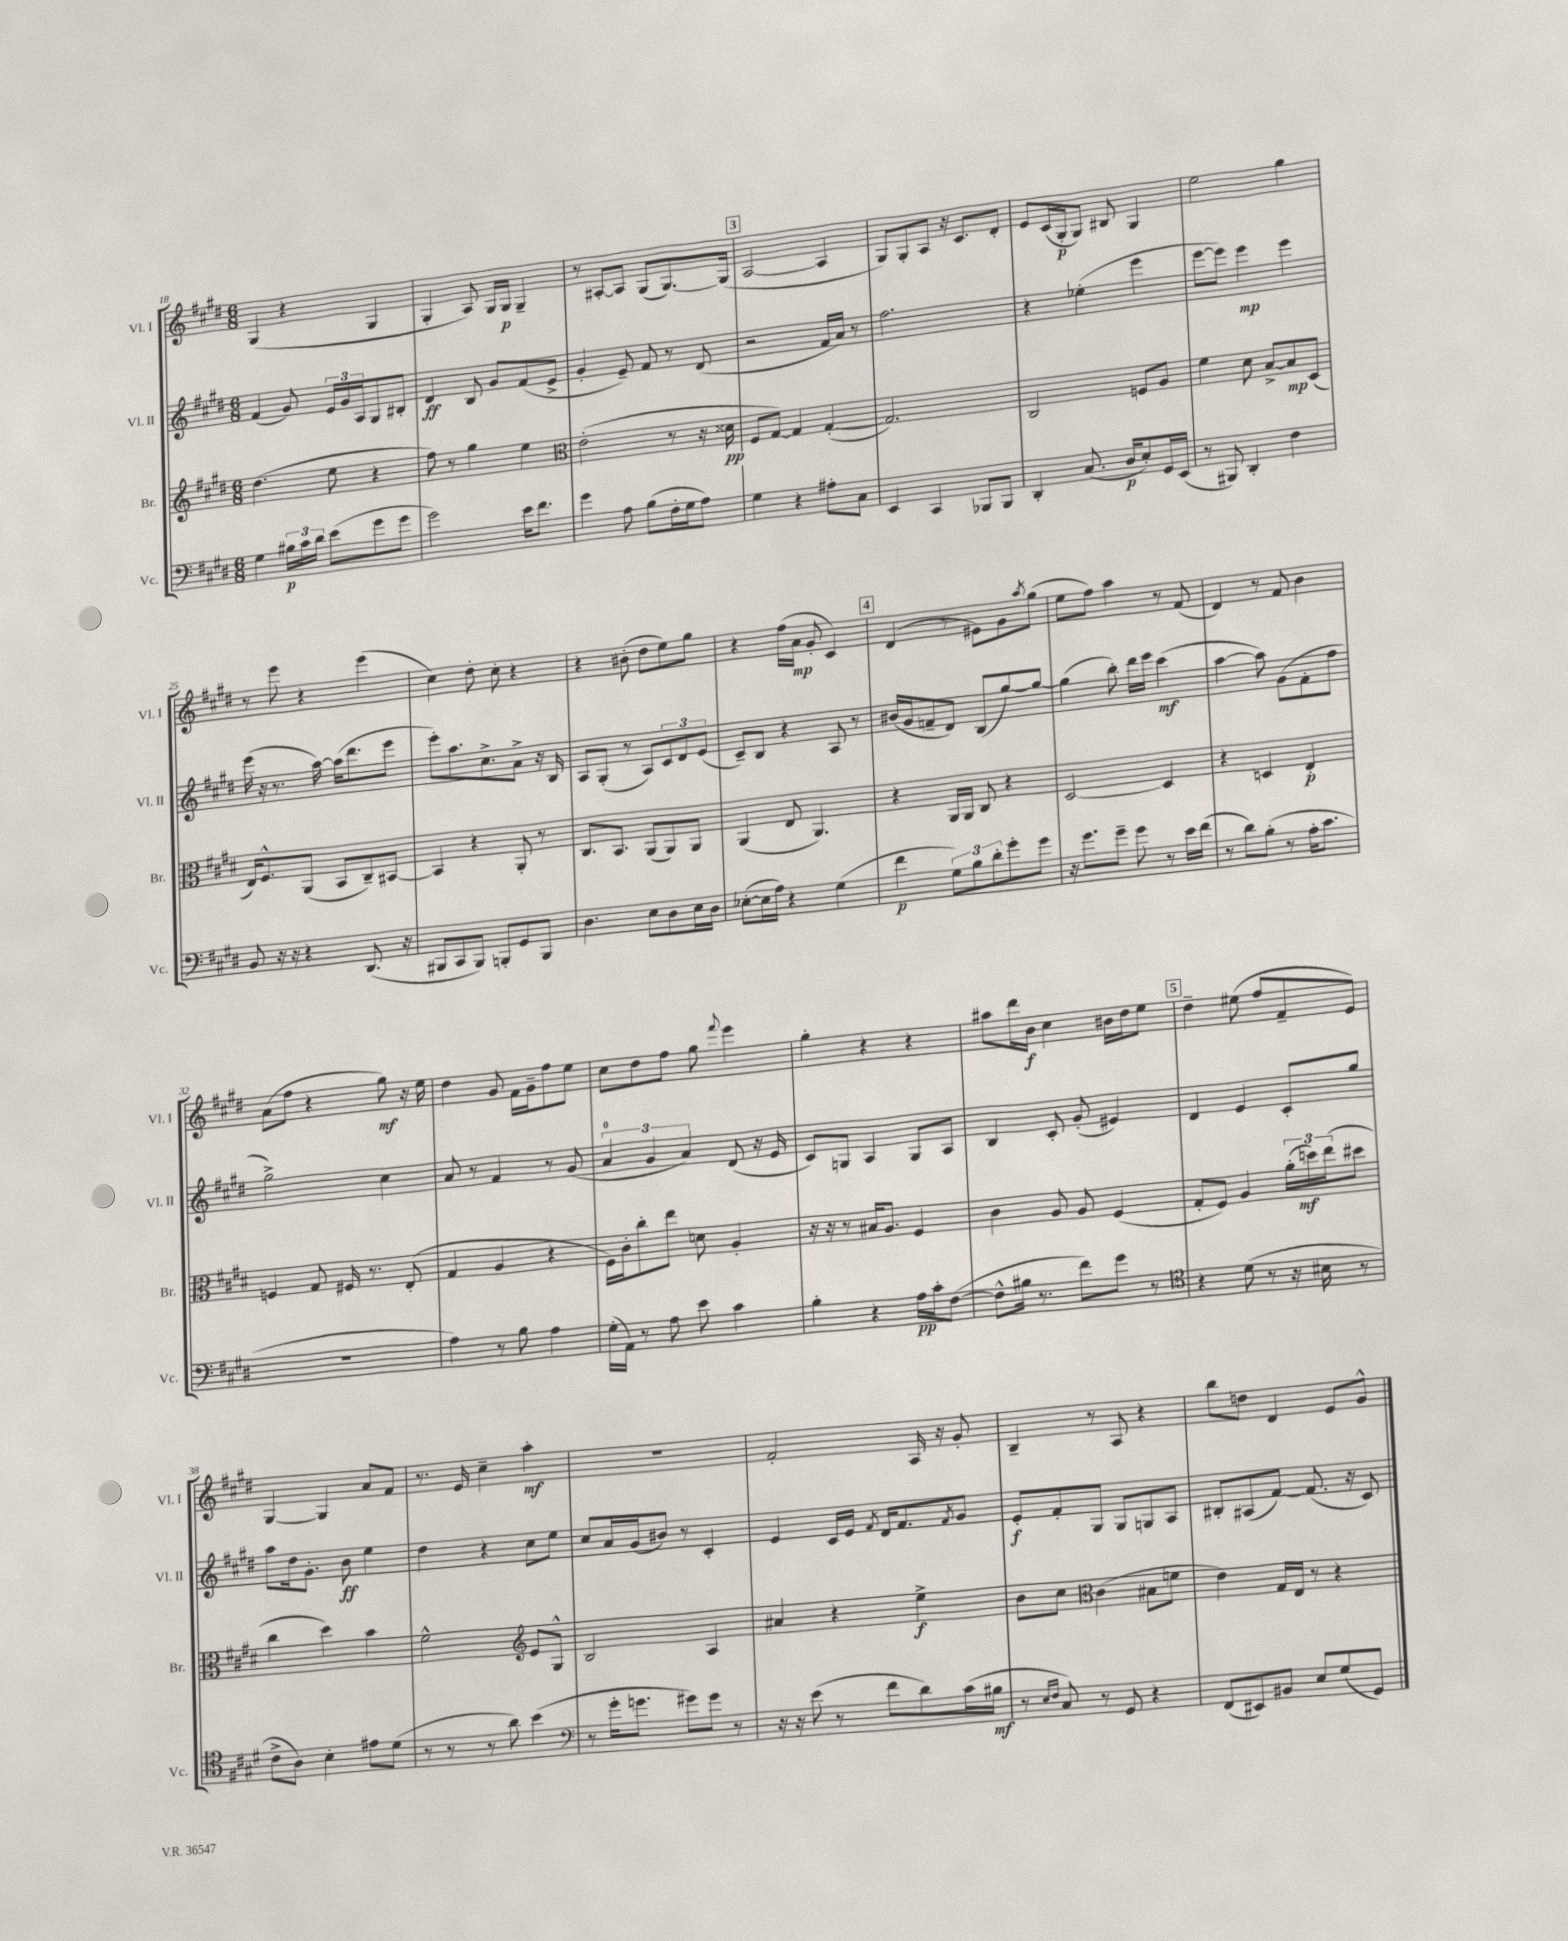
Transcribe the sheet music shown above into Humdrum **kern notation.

**kern	**dynam	**kern	**dynam	**kern	**dynam	**kern	**dynam
*part4	*part4	*part3	*part3	*part2	*part2	*part1	*part1
*staff4	*staff4	*staff3	*staff3	*staff2	*staff2	*staff1	*staff1
*I"Vc.	*	*I"Br.	*	*I"Vl. II	*	*I"Vl. I	*
*I'Vc.	*	*I'Br.	*	*I'Vl. II	*	*I'Vl. I	*
*clefF4	*	*clefG2	*	*clefG2	*	*clefG2	*
*k[f#c#g#d#]	*	*k[f#c#g#d#]	*	*k[f#c#g#d#]	*	*k[f#c#g#d#]	*
*M6/8	*	*M6/8	*	*M6/8	*	*M6/8	*
=18	=18	=18	=18	=18	=18	=18	=18
4G#\	.	(4.dd#\	.	(4f#/	.	(4G#/	.
24B#X\LL	p	.	.	8g#/)	.	4r	.
24c#\	.	.	.	.	.	.	.
24d#\JJ	.	.	.	.	.	.	.
(8e\L	.	8ee\	.	24e/LL	.	.	.
.	.	.	.	24g#/	.	.	.
.	.	.	.	24A/J	.	.	.
8g#\	.	4r	.	8G#/	.	4G#/	.
8g#\J	.	.	.	8B#X'/J	.	.	.
=19	=19	=19	=19	=19	=19	=19	=19
2g#\)	.	8ff#\)	.	4d#/	ff	4G#'/	.
.	.	8r	.	.	.	.	.
.	.	4gg#\	.	8B/	.	8A/)	.
.	.	.	.	8g#/L	.	16G#/LL	.
.	.	.	.	.	.	16G#/JJ	p
16e\KL	.	4ee\	.	(8f#/	.	4G#~/	.
8.f#\J	.	.	.	.	.	.	.
.	.	.	.	8e^/J	.	.	.
=20	=20	=20	=20	=20	=20	=20	=20
*	*	*clefC3	*	*	*	*	*
4g#\	.	(2e'\	.	4g#'/	.	8r	.
.	.	.	.	.	.	[8A#X'/L	.
8A\	.	.	.	8e~/)	.	8A#/J]	.
(8B\L	.	.	.	8f#/	.	(8G#/L	.
16F#'\L	.	8r	.	8r	.	[8.G#/)	.
16G#\J	.	.	.	.	.	.	.
8A\J)	.	16r	.	(8d#/	.	.	.
.	.	16d##X\	pp	.	.	(16G#/Jk]	.
!!LO:REH:place=s1:t=3
=21	=21	=21	=21	=21	=21	=21	=21
4G#\	.	8F#/L	.	2r	.	[2A/	.
.	.	[8G#/J)	.	.	.	.	.
4r	.	4G#/]	.	.	.	.	.
8A#X'\L	.	([4G#'/	.	16f#/LL	.	4A/]	.
.	.	.	.	16a/JJ)	.	.	.
8C#\J	.	.	.	8r	.	.	.
=22	=22	=22	=22	=22	=22	=22	=22
4EE/	.	2.G#/])	.	2.ff#\	.	8G#/L)	.
.	.	.	.	.	.	8G#'/	.
4CC#/	.	.	.	.	.	8A/J	.
.	.	.	.	.	.	16r	.
.	.	.	.	.	.	8.c#/L	.
8BBB-X/L	.	.	.	.	.	.	.
8BBB-/J	.	.	.	.	.	8d#'/J	.
=23	=23	=23	=23	=23	=23	=23	=23
4DD#'/	.	2C#/	.	4r	.	8e/L	.
.	.	.	.	.	.	(16c#/L	.
.	.	.	.	.	.	16G#'/J	p
(8.C#/	.	.	.	(4ee-X'\	.	8G#/J)	.
.	.	.	.	.	.	8B#X/	.
16D#/KL	p	.	.	.	.	.	.
8E'/)	.	8Fn/L	.	4eee\	.	4G#/	.
16GG#/L	.	8A/J	.	.	.	.	.
(16EE/JJ	.	.	.	.	.	.	.
=24	=24	=24	=24	=24	=24	=24	=24
8r	.	4f#\	.	[8eee\L	.	2ee\	.
8BBB#X/)	.	.	.	8eee\J])	.	.	.
4DD#'/	.	8d#\	.	4eee\	mp	.	.
.	.	[8B^/L	.	.	.	.	.
4F#\	.	8B/]	mp	4eee\	.	4gg#\	.
.	.	(8D#/J	.	.	.	.	.
!!LO:LB:g=z
=25	=25	=25	=25	=25	=25	=25	=25
8BB/	.	16E/KL)	.	(16eee\	.	8r	.
.	.	8.F#^^/	.	16r	.	.	.
16r	.	.	.	8.r	.	8eee\	.
16r	.	.	.	.	.	.	.
4r	.	(8AA/J	.	.	.	4r	.
.	.	.	.	[16aa\)	.	.	.
.	.	8BB/L	.	(16aa\KL]	.	.	.
.	.	.	.	8.ddd#\	.	.	.
(8.DD#/	.	8C#~/)	.	.	.	(4eee\	.
.	.	[8BB#X/J	.	8eee\J	.	.	.
16r	.	.	.	.	.	.	.
=26	=26	=26	=26	=26	=26	=26	=26
8BBB#X/L	.	4BB#/]	.	8eee'\L)	.	4cc#\)	.
8CC#/	.	.	.	8.aa\	.	.	.
8BBB#/J)	.	4r	.	.	.	8dd#'\	.
.	.	.	.	8.cc#^\	.	.	.
8BBBn'/L	.	.	.	.	.	8cc#'\	.
8GG#/	.	8AA'/	.	8a^\J	.	4r	.
8BBB/J	.	8r	.	16r	.	.	.
.	.	.	.	16B/	.	.	.
=27	=27	=27	=27	=27	=27	=27	=27
4.D#\	.	8.C#/L	.	8A/L	.	4r	.
.	.	.	.	(8G#'/J	.	.	.
.	.	8.BB/J	.	.	.	.	.
.	.	.	.	8r	.	(8b#X'\	.
8E\L	.	(8AA/L	.	8A/L)	.	8dd#\L	.
8D#\	.	8AA/)	.	12c#/	.	8ee\)	.
.	.	.	.	12d#/	.	.	.
16E\L	.	8AA/J	.	.	.	8gg#\J	.
.	.	.	.	(12e/J	.	.	.
16D#\JJ	.	.	.	.	.	.	.
=28	=28	=28	=28	=28	=28	=28	=28
([8E-X'\L	.	(4AA/	.	8c#~/L)	.	4r	.
16E-\L]	.	.	.	8B/J	.	.	.
16A\JJ)	.	.	.	.	.	.	.
4r	.	8E/	.	4r	.	(16ff#\LL	.
.	.	.	.	.	.	16a\JJ	mp
.	.	4.AA/)	.	.	.	8g#'/	.
(4G#\	.	.	.	8A/	.	4c#/)	.
.	.	.	.	8r	.	.	.
!!LO:REH:place=s1:t=4
=29	=29	=29	=29	=29	=29	=29	=29
4f#\	p	4r	.	(16b#X/LL	.	(4d#/	.
.	.	.	.	16g#/J	.	.	.
.	.	.	.	8fn~/	.	.	.
12G#\L)	.	16AA/LL	.	8d#/J)	.	8r	.
.	.	16AA/JJ	.	.	.	.	.
12B\	.	.	.	.	.	.	.
.	.	8C#/	.	(8B/L	.	8e#X\L)	.
12d#'\	.	.	.	.	.	.	.
8g#'\	.	4r	.	[8gg#/)	.	8g#\	.
.	.	.	.	.	.	8qaa/	.
8g#\J	.	.	.	8gg#/J_	.	(8gg#\J	.
=30	=30	=30	=30	=30	=30	=30	=30
16r	.	[2D#/	.	(4gg#\]	.	8ee\L	.
8.g#\L	.	.	.	.	.	.	.
.	.	.	.	.	.	8ff#\J)	.
8g#~\J	.	.	.	8bb'\)	.	4aa\	.
8g#\	.	.	.	16ddd#\LL	.	.	.
.	.	.	.	16eee\JJ	.	.	.
8r	.	4D#/]	.	(4ccc#\	mf	8r	.
16e\LL	.	.	.	.	.	(8f#/	.
(16f#\JJ	.	.	.	.	.	.	.
=31	=31	=31	=31	=31	=31	=31	=31
8r	.	4r	.	[4aa\	.	4d#/)	.
8d#\L)	.	.	.	.	.	.	.
(8B'\J	.	4Dn/	.	8aa\])	.	8r	.
8r	.	.	.	(8g#\L	.	8f#/	.
16A'\KL	.	4E'/	p	8f#'\	.	4b\	.
8.c#\J	.	.	.	.	.	.	.
.	.	.	.	8ff#\J	.	.	.
!!LO:LB:g=z
=32	=32	=32	=32	=32	=32	=32	=32
2.r	.	4Fn/	.	2gg#^\)	.	(8a\L	.
.	.	.	.	.	.	8ff#\J	.
.	.	8G#/	.	.	.	4r	.
.	.	16F#X/	.	.	.	.	.
.	.	8.r	.	.	.	.	.
.	.	.	.	4cc#\	.	8gg#\)	mf
.	.	(8E'/	.	.	.	16r	.
.	.	.	.	.	.	16ee\	.
=33	=33	=33	=33	=33	=33	=33	=33
4A\)	.	4G#/	.	8a/	.	4dd#\	.
.	.	.	.	8r	.	.	.
8r	.	4A/	.	4f#/	.	8g#/	.
8B\	.	.	.	.	.	16f#\LL	.
.	.	.	.	.	.	16g#~\J	.
4A\	.	4r	.	8r	.	8ff#\	.
.	.	.	.	(8g#/	.	8ee\J	.
=34	=34	=34	=34	=34	=34	=34	=34
(16G#'\LL	.	16F#\LL)	.	6a/	.	8cc#\L	.
16AA\JJ)	.	16c#'\J	.	.	.	.	.
8r	.	8cc#'\	.	.	.	8dd#\	.
.	.	.	.	6g#/	.	.	.
8A\	.	8ee\J	.	.	.	8ff#\J	.
.	.	.	.	6a/)	.	.	.
8e\	.	8dn\	.	.	.	8gg#\	.
.	.	.	.	.	.	8qqfff#/	.
4c#\	.	4A'/	.	(8d#/	.	4eee\	.
.	.	.	.	16r	.	.	.
.	.	.	.	16e/	.	.	.
=35	=35	=35	=35	=35	=35	=35	=35
4B'\	.	16r	.	8c#/L)	.	4gg#'\	.
.	.	16r	.	.	.	.	.
.	.	8r	.	8Gn/J	.	.	.
4r	.	16B#X/KL	.	4A/	.	4r	.
.	.	8.A/J	.	.	.	.	.
16A\LL	pp	4F#/	.	8G/L	.	4r	.
16c#'\J	.	.	.	.	.	.	.
([8F#\J	.	.	.	8A/J	.	.	.
=36	=36	=36	=36	=36	=36	=36	=36
8F#^^\L]	.	4c#\	.	4B/	.	8aa#X\L	.
16B#X\Jk	.	.	.	.	.	16ddd#\L	.
8.r	.	.	.	.	.	16b\JJ	f
.	.	8A/	.	8c#'/	.	4cc#\	.
8f#\L)	.	8A/	.	(8g#'/	.	.	.
8g#\J	.	(4F#/	.	4e#X/)	.	16b#X\LL	.
.	.	.	.	.	.	16dd#\J	.
8r	.	.	.	.	.	8ee\J	.
!!LO:REH:place=s1:t=5
=37	=37	=37	=37	=37	=37	=37	=37
*clefC4	*	*	*	*	*	*	*
4r	.	8G#'/L	.	4d#/	.	4dd#~\	.
.	.	8F#/J)	.	.	.	.	.
(8d#\	.	4A/	.	4e/	.	(8ee#X\	.
8r	.	.	.	.	.	8ff#/L	.
16r	.	(24a'\LL	.	8c#'/L	.	8f#~/	.
.	.	24ddn\)	mf	.	.	.	.
16B#X\	.	.	.	.	.	.	.
.	.	(24ee\J	.	.	.	.	.
8r	.	8dd#X\J	.	8gg#/J	.	8e/J)	.
!!LO:LB:g=z
=38	=38	=38	=38	=38	=38	=38	=38
8c#^\L	.	4cc#\	.	8aa\L	.	[4G#/	.
8A\J)	.	.	.	16dd#\k	.	.	.
.	.	.	.	8.g#'\J	.	.	.
4B'\	.	4dd#\)	.	.	.	4G#/]	.
.	.	.	.	8b\	ff	.	.
8e#X\L	.	4b\	.	4ee\	.	8a/L	.
(8d#\J	.	.	.	.	.	8f#/J	.
=39	=39	=39	=39	=39	=39	=39	=39
8r	.	2f#^^\	.	4dd#\	.	8.r	.
8r	.	.	.	.	.	.	.
.	.	.	.	.	.	16e/	.
8r	.	.	.	4r	.	4cc#~\	.
8a\)	.	.	.	.	.	.	.
*	*	*clefG2	*	*	*	*	*
(4b\	.	8e/L	.	8cc#\L	.	4aa'\	mf
.	.	8G#^^/J	.	8ee\J	.	.	.
=40	=40	=40	=40	=40	=40	=40	=40
*clefF4	*	*	*	*	*	*	*
8r	.	2B/	.	8cc#/L	.	2.r	.
16g#'\KL	.	.	.	16a/L	.	.	.
8.gn\J	.	.	.	(16g#/J	.	.	.
.	.	.	.	8b#X/J)	.	.	.
8g#X\L)	.	.	.	8r	.	.	.
8g#\J	.	4A/	.	4c#'/	.	.	.
8r	.	.	.	.	.	.	.
=41	=41	=41	=41	=41	=41	=41	=41
16r	.	4a#X/	.	4e/	.	2f#'/	.
16r	.	.	.	.	.	.	.
(8e\	.	.	.	.	.	.	.
8r	.	4r	.	16c#/LL	.	.	.
.	.	.	.	16e/JJ	.	.	.
.	.	.	.	8qf#/	.	.	.
8f#\L	.	.	.	16d#/KL	.	.	.
.	.	.	.	8.f#/	.	.	.
8d#\)	.	4ee^\	f	.	.	16A/	.
.	.	.	.	.	.	16r	.
.	.	.	.	8qf#/	.	.	.
(16c#\L	.	.	.	8g#/J	.	8g#'/	.
16B#X\JJ	mf	.	.	.	.	.	.
=42	=42	=42	=42	=42	=42	=42	=42
8r	.	8b\L	.	8e'/L	f	4B~/	.
16qqE/LL	.	.	.	.	.	.	.
16qqF#/JJ	.	.	.	.	.	.	.
8C#/)	.	8cc#\J	.	8f#'/	.	.	.
*	*	*clefC3	*	*	*	*	*
8r	.	(4c#\	.	8G#/J	.	8r	.
8GG#/	.	.	.	8G#/L	.	8A/	.
4r	.	8B#X\L	.	8Gn/	.	4r	.
.	.	8fn\J	.	8A/J	.	.	.
=43	=43	=43	=43	=43	=43	=43	=43
(8FF#/L	.	4e\)	.	8B#X'/L	.	8bb\L	.
8EE#X/)	.	.	.	(8A#X/	.	8ddn\J	.
8BB#X/J	.	16G#/LL	.	[8f#/J)	.	4d#/	.
.	.	16E/JJ	.	.	.	.	.
8E/L	.	8r	.	(8.f#/]	.	.	.
(8G#/	.	4r	.	.	.	8e/L	.
.	.	.	.	16r	.	.	.
8GG#/J)	.	.	.	8c#/)	.	8g#^^/J	.
==	==	==	==	==	==	==	==
*-	*-	*-	*-	*-	*-	*-	*-
